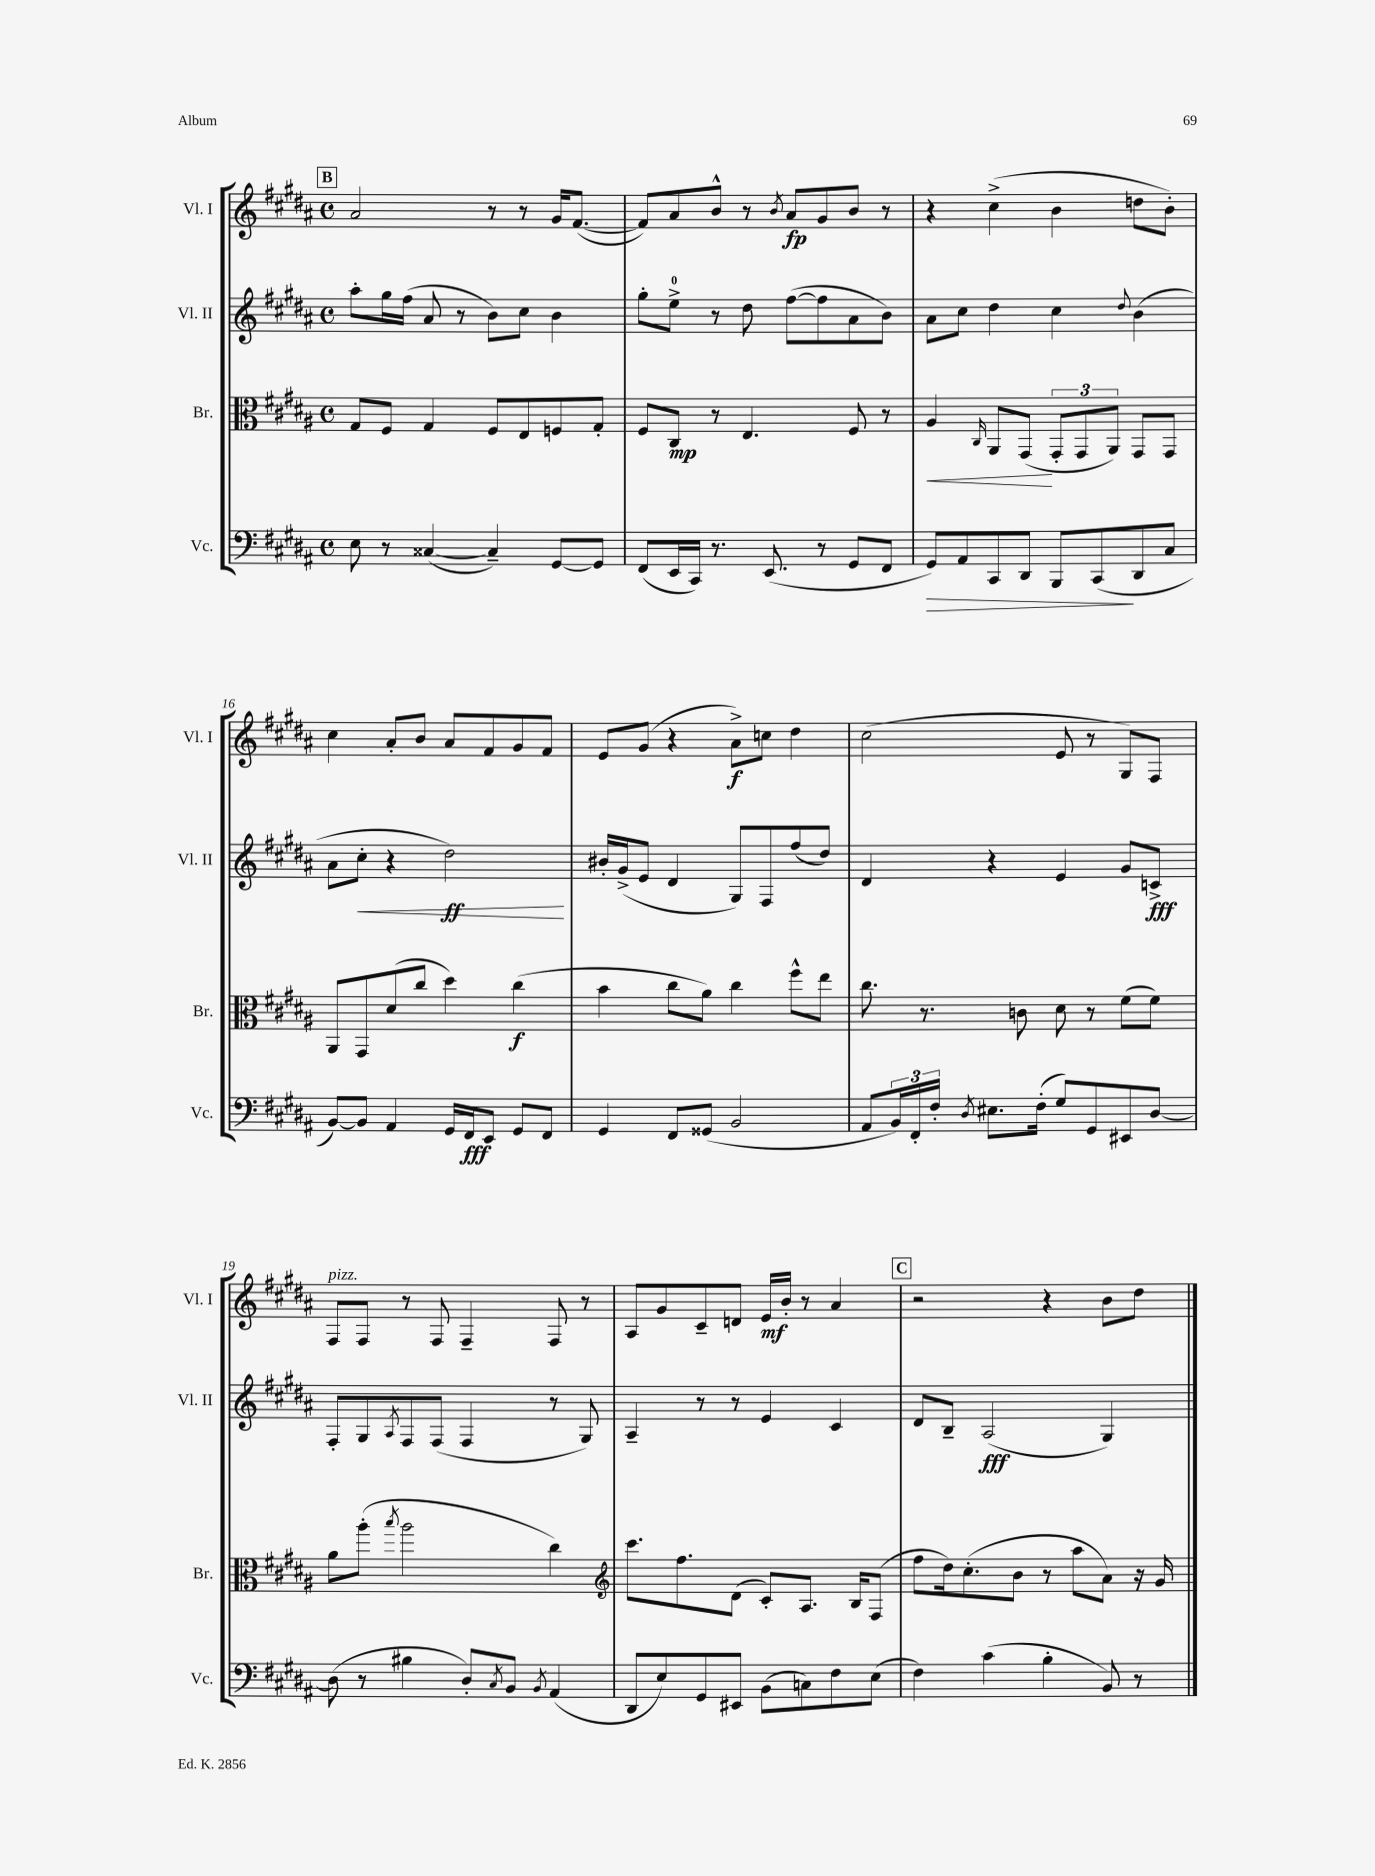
<<
\new StaffGroup <<
\new Staff = "s0" \with { instrumentName = "Vl. I" shortInstrumentName = "Vl. I" } {
    \clef treble \key b \major \defaultTimeSignature \time 4/4
    \mark \markup { \box "B" } ais'2 r8 r8 gis'16 fis'8.~( |
    fis'8) ais'8 b'8-^ r8 \acciaccatura { b'8 } ais'8\fp gis'8 b'8 r8 |
    r4 cis''4->( b'4 d''8 b'8-.) |
    cis''4 ais'8-. b'8 ais'8 fis'8 gis'8 fis'8 |
    e'8 gis'8( r4 ais'8->\f) c''8 dis''4 |
    cis''2( e'8 r8 gis8) fis8 |
    fis8^\markup { \italic "pizz." } fis8 r8 fis8 fis4-- fis8 r8 |
    ais8 gis'8 cis'8-- d'8 e'16\mf b'16-. r8 ais'4 |
    \mark \markup { \box "C" } r2 r4 b'8 dis''8 \bar "|." |
}
\new Staff = "s1" \with { instrumentName = "Vl. II" shortInstrumentName = "Vl. II" } {
    \clef treble \key b \major \defaultTimeSignature \time 4/4
    \mark \markup { \box "B" } ais''8-. gis''16 fis''16( ais'8 r8 b'8) cis''8 b'4 |
    gis''8-. e''8-0-> r8 dis''8 fis''8~( fis''8 ais'8 b'8) |
    ais'8 cis''8 dis''4 cis''4 \appoggiatura { dis''8 } b'4( |
    ais'8 cis''8-.\< r4 dis''2\ff\!) |
    bis'16-. gis'16->( e'8 dis'4 gis8) fis8 fis''8( dis''8) |
    dis'4 r4 e'4 gis'8 c'8->\fff |
    fis8-. gis8 \acciaccatura { ais8 } fis8 fis8( fis4 r8 gis8) |
    ais4-- r8 r8 e'4 cis'4 |
    \mark \markup { \box "C" } dis'8 b8-- ais2\fff( gis4) \bar "|." |
}
\new Staff = "s2" \with { instrumentName = "Br." shortInstrumentName = "Br." } {
    \clef alto \key b \major \defaultTimeSignature \time 4/4
    \mark \markup { \box "B" } gis8 fis8 gis4 fis8 e8 f8 gis8-. |
    fis8 cis8\mp r8 e4. fis8 r8 |
    ais4\< \grace { cis16 } ais,8 gis,8\!( \tuplet 3/2 { gis,8-. gis,8 ais,8) } gis,8 gis,8 |
    ais,8 gis,8 dis'8( cis''8 dis''4) cis''4\f( |
    b'4 cis''8 ais'8) cis''4 fis''8-^ e''8 |
    cis''8. r8. c'8 dis'8 r8 fis'8( fis'8) |
    ais'8 ais''8-.( \acciaccatura { b''8 } ais''2 cis''4) |
    \clef treble cis'''8. fis''8. dis'8( cis'8-.) ais8. b16 fis8( |
    \mark \markup { \box "C" } fis''8 dis''16) cis''8.-.( b'8 r8 ais''8 ais'8) r16 gis'16 \bar "|." |
}
\new Staff = "s3" \with { instrumentName = "Vc." shortInstrumentName = "Vc." } {
    \clef bass \key b \major \defaultTimeSignature \time 4/4
    \mark \markup { \box "B" } e8 r8 cisis4~( cisis4--) gis,8~ gis,8 |
    fis,8( e,16 cis,16) r8. e,8.( r8 gis,8 fis,8 |
    gis,8\>) ais,8 cis,8 dis,8 b,,8 cis,8\!( dis,8 cis8 |
    b,8~) b,8 ais,4 gis,16 fis,16\fff e,8 gis,8 fis,8 |
    gis,4 fis,8 gisis,8( b,2 |
    ais,8 \tuplet 3/2 { b,16) fis,16-. fis16-. } \acciaccatura { dis8 } eis8. fis16-.( gis8) gis,8 eis,8 dis8~ |
    dis8( r8 bis4 dis8-.) \acciaccatura { cis8 } b,8 \acciaccatura { b,8 } ais,4( |
    dis,8 e8) gis,8 eis,8 b,8( c8) fis8 e8( |
    \mark \markup { \box "C" } fis4) cis'4( b4-. b,8) r8 \bar "|." |
}
>>
>>
\layout { \context { \Score currentBarNumber = #13 } }
